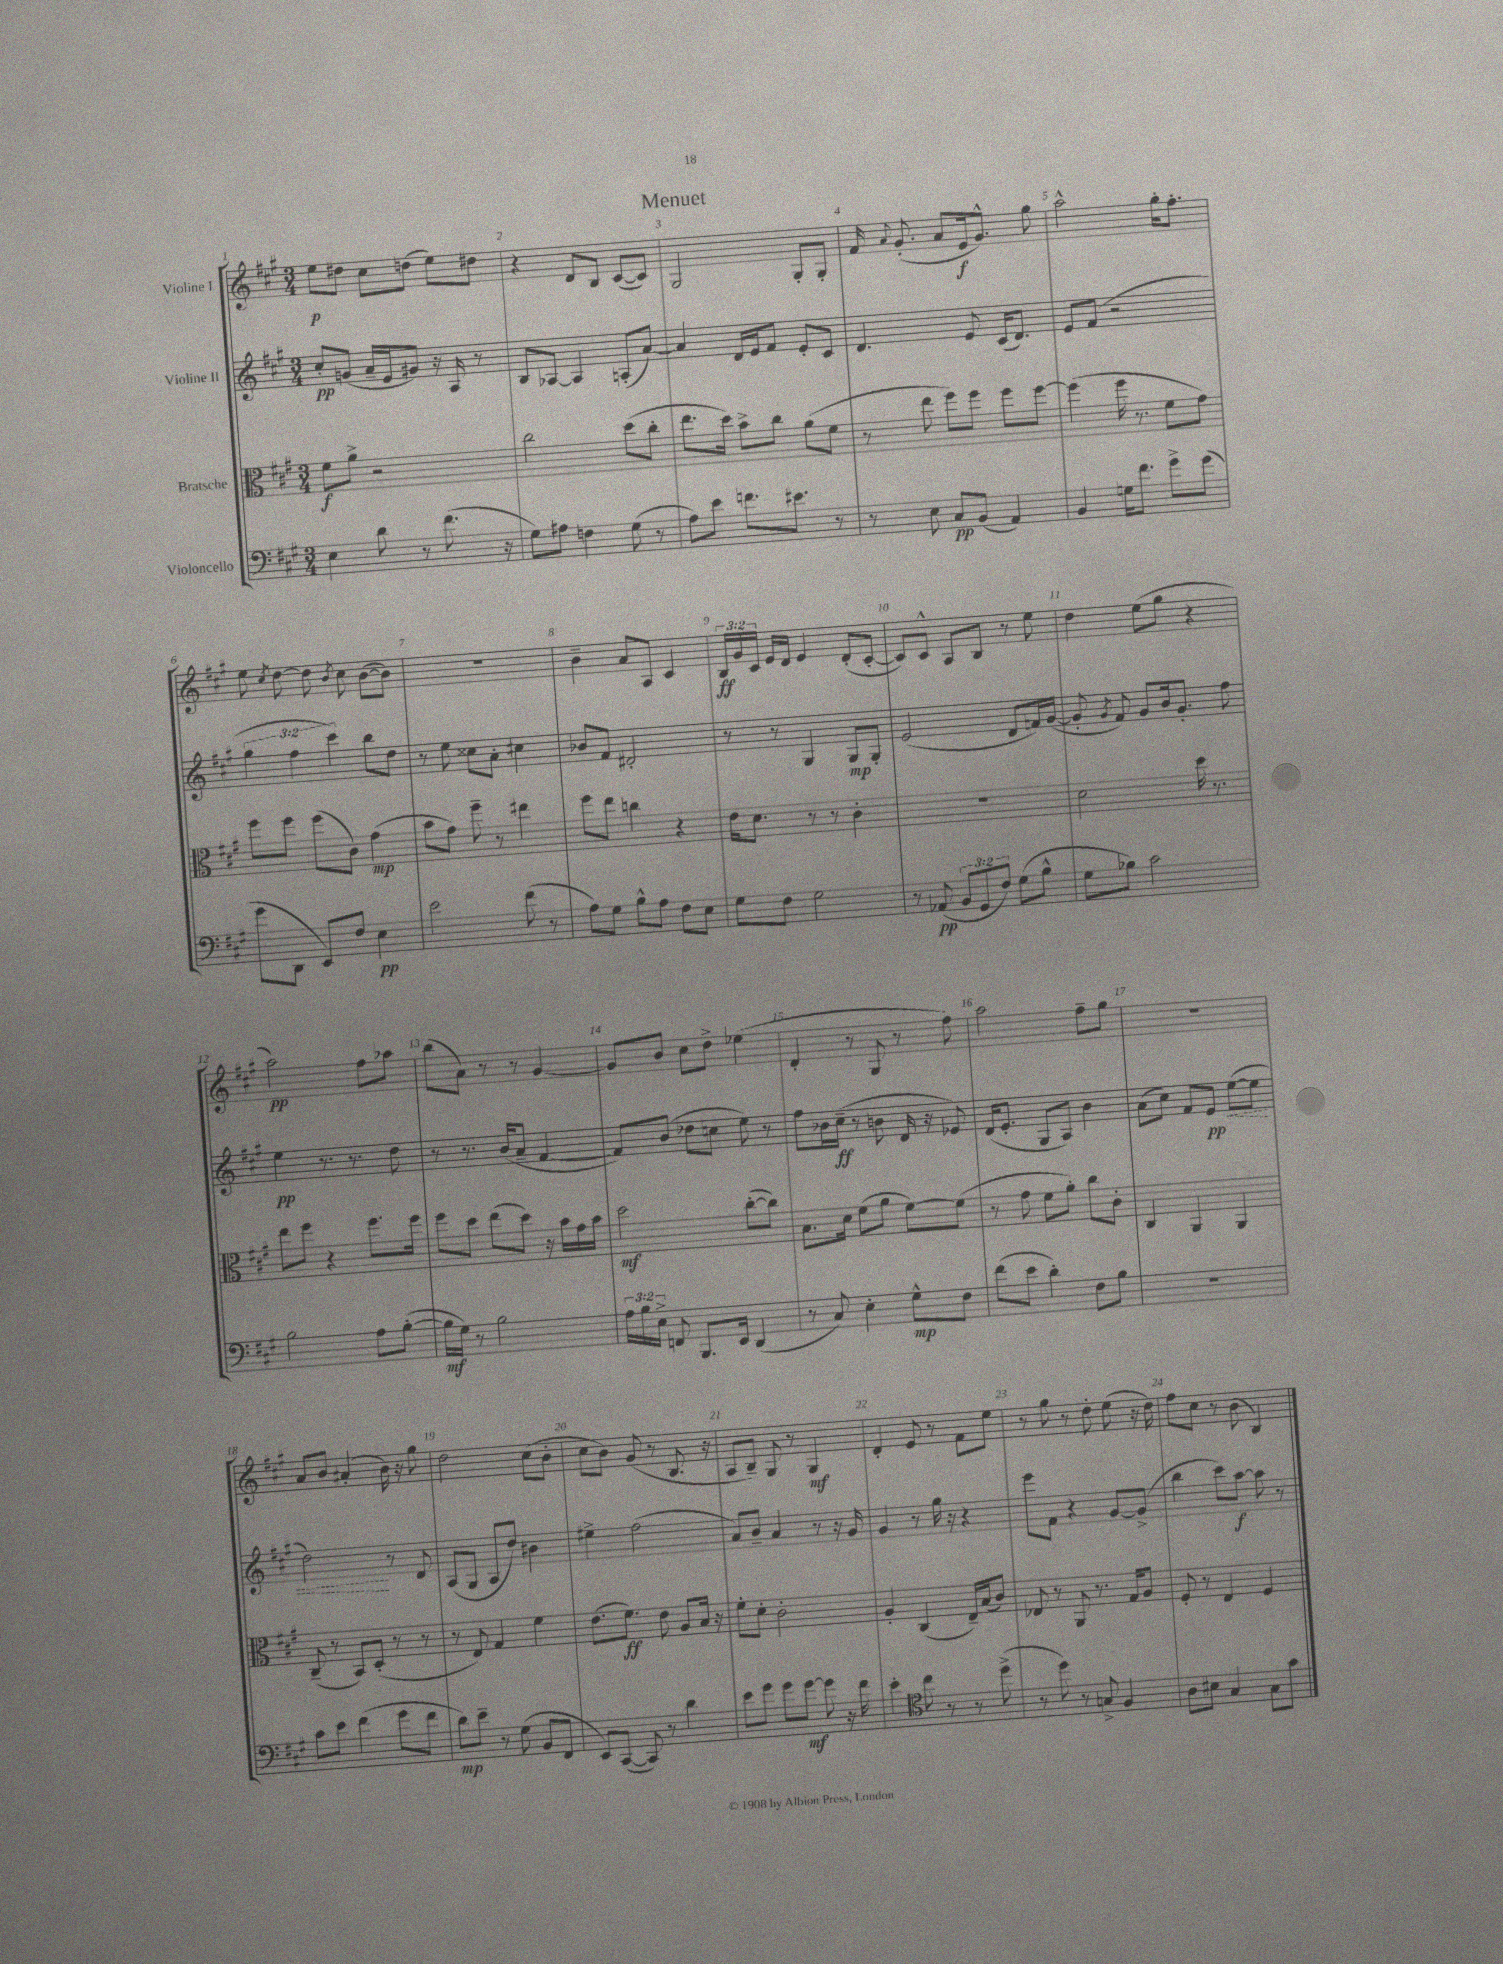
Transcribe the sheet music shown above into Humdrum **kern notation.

**kern	**kern	**kern	**kern
*staff4	*staff3	*staff2	*staff1
*clefF4	*clefC3	*clefG2	*clefG2
*k[f#c#g#]	*k[f#c#g#]	*k[f#c#g#]	*k[f#c#g#]
*M3/4	*M3/4	*M3/4	*M3/4
4E	8f#	8cc#'	8ee
.	8a^	(8g	8dd#
8d	2r	16a~	8cc#
.	.	16e	.
8r	.	8g#)	(8dd
(8.f#	.	16r	8ee)
.	.	16A	.
.	.	8r	8dd#
16r	.	.	.
=	=	=	=
8G#)	2cc#	8B	4r
8A#	.	[8A-	.
4F	.	4A-]	8d
.	.	.	8B
(8G#	(8dd	(8A'	([8c#
8r	8cc#'	[8a)	8c#])
=	=	=	=
8A)	8.ee	4a]	2G#
8e	.	.	.
.	16dd)	.	.
8.f	8b^	16d	.
.	.	16e	.
.	8cc#	8f#	.
8.e#	.	.	.
.	(8a	8e'	8G#'
8r	8f#	8c#	8G#'
=	=	=	=
8r	8r	4.d	16f#
.	.	.	8qqa
.	.	.	(8.g#'
8E	8ee	.	.
8C#	8ff#)	.	8a
(8BB	8ff#	8e	16e
.	.	.	8.g#^^)
4AA)	8ff#	(16c#	.
.	.	8.d)	.
.	[8ff#	.	8gg#
=	=	=	=
4BB	(4ff#]	8e	2aa^^
.	.	(8f#	.
16G	16ff#	2r	.
8.f#	8.r	.	.
8g#^	8f#	.	16gg#'
.	.	.	8.ff#'
(8g#	8g#)	.	.
=	=	=	=
8g#	8ff#	6gg#	8ee
.	.	.	8qcc#
8DD	8ff#	.	[8dd
.	.	6ff#	.
8EE)	(8ff#	.	8dd]
.	.	6ccc#)	.
.	.	.	8qb
8F#	8c#)	.	8cc#
4E	(4g#	8bb	([8b
.	.	8dd	8b])
=	=	=	=
2e	8b	8r	2.r
.	8g#)	8ee	.
.	8ff#~	8cc##	.
.	8r	8a'	.
(8f#	4ee#	4cc#	.
8r	.	.	.
=	=	=	=
8A)	8ff#	8b-	4b~
8G#	8ee	8f#	.
8B^^	4cc	2d#'	8a
8A	.	.	8A
8F#	4r	.	4c#
8E	.	.	.
=	=	=	=
8G#	16e	8r	24B
.	.	.	24g#
.	8.d	.	.
.	.	.	24c#
8F#	.	8r	16e
.	.	.	16d
2G#	8r	4G#	4e
.	8r	.	.
.	4c#'	8G#	(8d'
.	.	8G#'	[8c#'
=	=	=	=
8r	2.r	(2e	8c#])
(8AA-	.	.	8c#^^
12BB	.	.	8A
12GG#	.	.	.
.	.	.	8B
12F#)	.	.	.
(8G#	.	8d	8r
8B^^	.	16f)	8ee
.	.	([16g#	.
=	=	=	=
8G#	2d	8g#']	4dd
.	.	8qg#	.
8B-)	.	8f#)	.
2c#	.	8g#	(8ee
.	.	16b	8gg#
.	.	8.g#'	.
.	16dd	.	4r
.	8.r	.	.
.	.	8ff#	.
=	=	=	=
2B	8ee	4ee	2aa)
.	8ff#	.	.
.	4r	8.r	.
.	.	8.r	.
8A	8.ff#	.	8ff#
([8B'	.	8dd	8aa-
.	16ff#	.	.
=	=	=	=
16B]	8ff#	8r	(8bb
16G#)	.	.	.
8r	8dd	8.r	8a)
2B	(8ee	.	8r
.	.	(16b	.
.	8dd)	8a~	8r
.	16r	[4f#	[4g#
.	16b	.	.
.	16g#	.	.
.	16b	.	.
=	=	=	=
24A	2dd	8f#])	8g#]
24B	.	.	.
24E^	.	.	.
8FF	.	(8b	8b
8.BBB	.	8dd-	8cc#
.	.	8cc	8dd^
16EE	.	.	.
(4DD	([8cc#'	8ee)	(4ee-
.	8cc#])	8r	.
=	=	=	=
8r	8.B	8ff#	4d'
8C#)	.	16b-	.
.	16d	(16cc#~	.
4E'	(8f#	8r	8r
.	8a	8b	8G#
8G#^^	[8f#)	16d	8r
.	.	16r	.
8F#	(8f#]	8e-)	8ff#)
=	=	=	=
(8f#	8r	(16d	2aa
.	.	8.e'	.
8e	8g#	.	.
4d')	8f#	8G#	.
.	8a')	8A)	.
8F#	8cc#	4b	8ff#~
8B	8c#'	.	8gg#
=	=	=	=
2.r	4C#	(8a	2.r
.	.	8cc#)	.
.	4AA	8f#	.
.	.	8e	.
.	4AA	([8ee	.
.	.	8ee]	.
=	=	=	=
8c#	(8C#~	2dd)	8a
8e	8r	.	8b
(4f#	8BB)	.	(4a#'
.	(8D'	.	.
8g#	8r	8r	16b)
.	.	.	16r
8f#	8r	8d	8gg#
=	=	=	=
8d)	8r	(8A	2dd
8e~	8E)	8G#	.
8r	4G#	8A	.
(8G#	.	8dd)	.
8BB	4f#	4b#	(8cc#
8FF#	.	.	8b'
=	=	=	=
8EE)	(8.e	4ee#^	8cc#
([8CC#	.	.	8b)
.	8.f#)	.	.
8CC#])	.	(2ff#	(8g#
8r	8e	.	8r
4d	8A	.	8.B
.	16B	.	.
.	16r	.	16r
=	=	=	=
8e	8f#'	8a)	8A
8g#	8d'	8b~	8B~)
8g#	2c#'	4a	8G#
[8g#	.	.	8r
8g#]	.	8r	4G#
16r	.	16r	.
16f#	.	16g#	.
=	=	=	=
4e'	4A'	4g#	4d'
*clefC4	*	*	*
8cc#	(4C#	8r	8e
8r	.	16gg#	8r
.	.	16r	.
8r	16E~)	4r	8f#
.	(16B	.	.
(8dd^	8c#)	.	8ee
=	=	=	=
8r	8E-	8eee	8r
8dd)	8r	8f#	8gg#
8r	8AA	4r	8r
8G^	8.r	.	8dd'
4F#	.	[8g#	(8ee
.	16G#	.	.
.	8A	(8g#^]	16r
.	.	.	16dd)
=	=	=	=
8A	8F#'	4bb	8ff#
8B#	8r	.	8cc#
4G#	4E	8ccc#)	8r
.	.	[8aa	(8b
8G#	4F#	8aa]	4B)
8g#	.	8r	.
==	==	==	==
*-	*-	*-	*-
